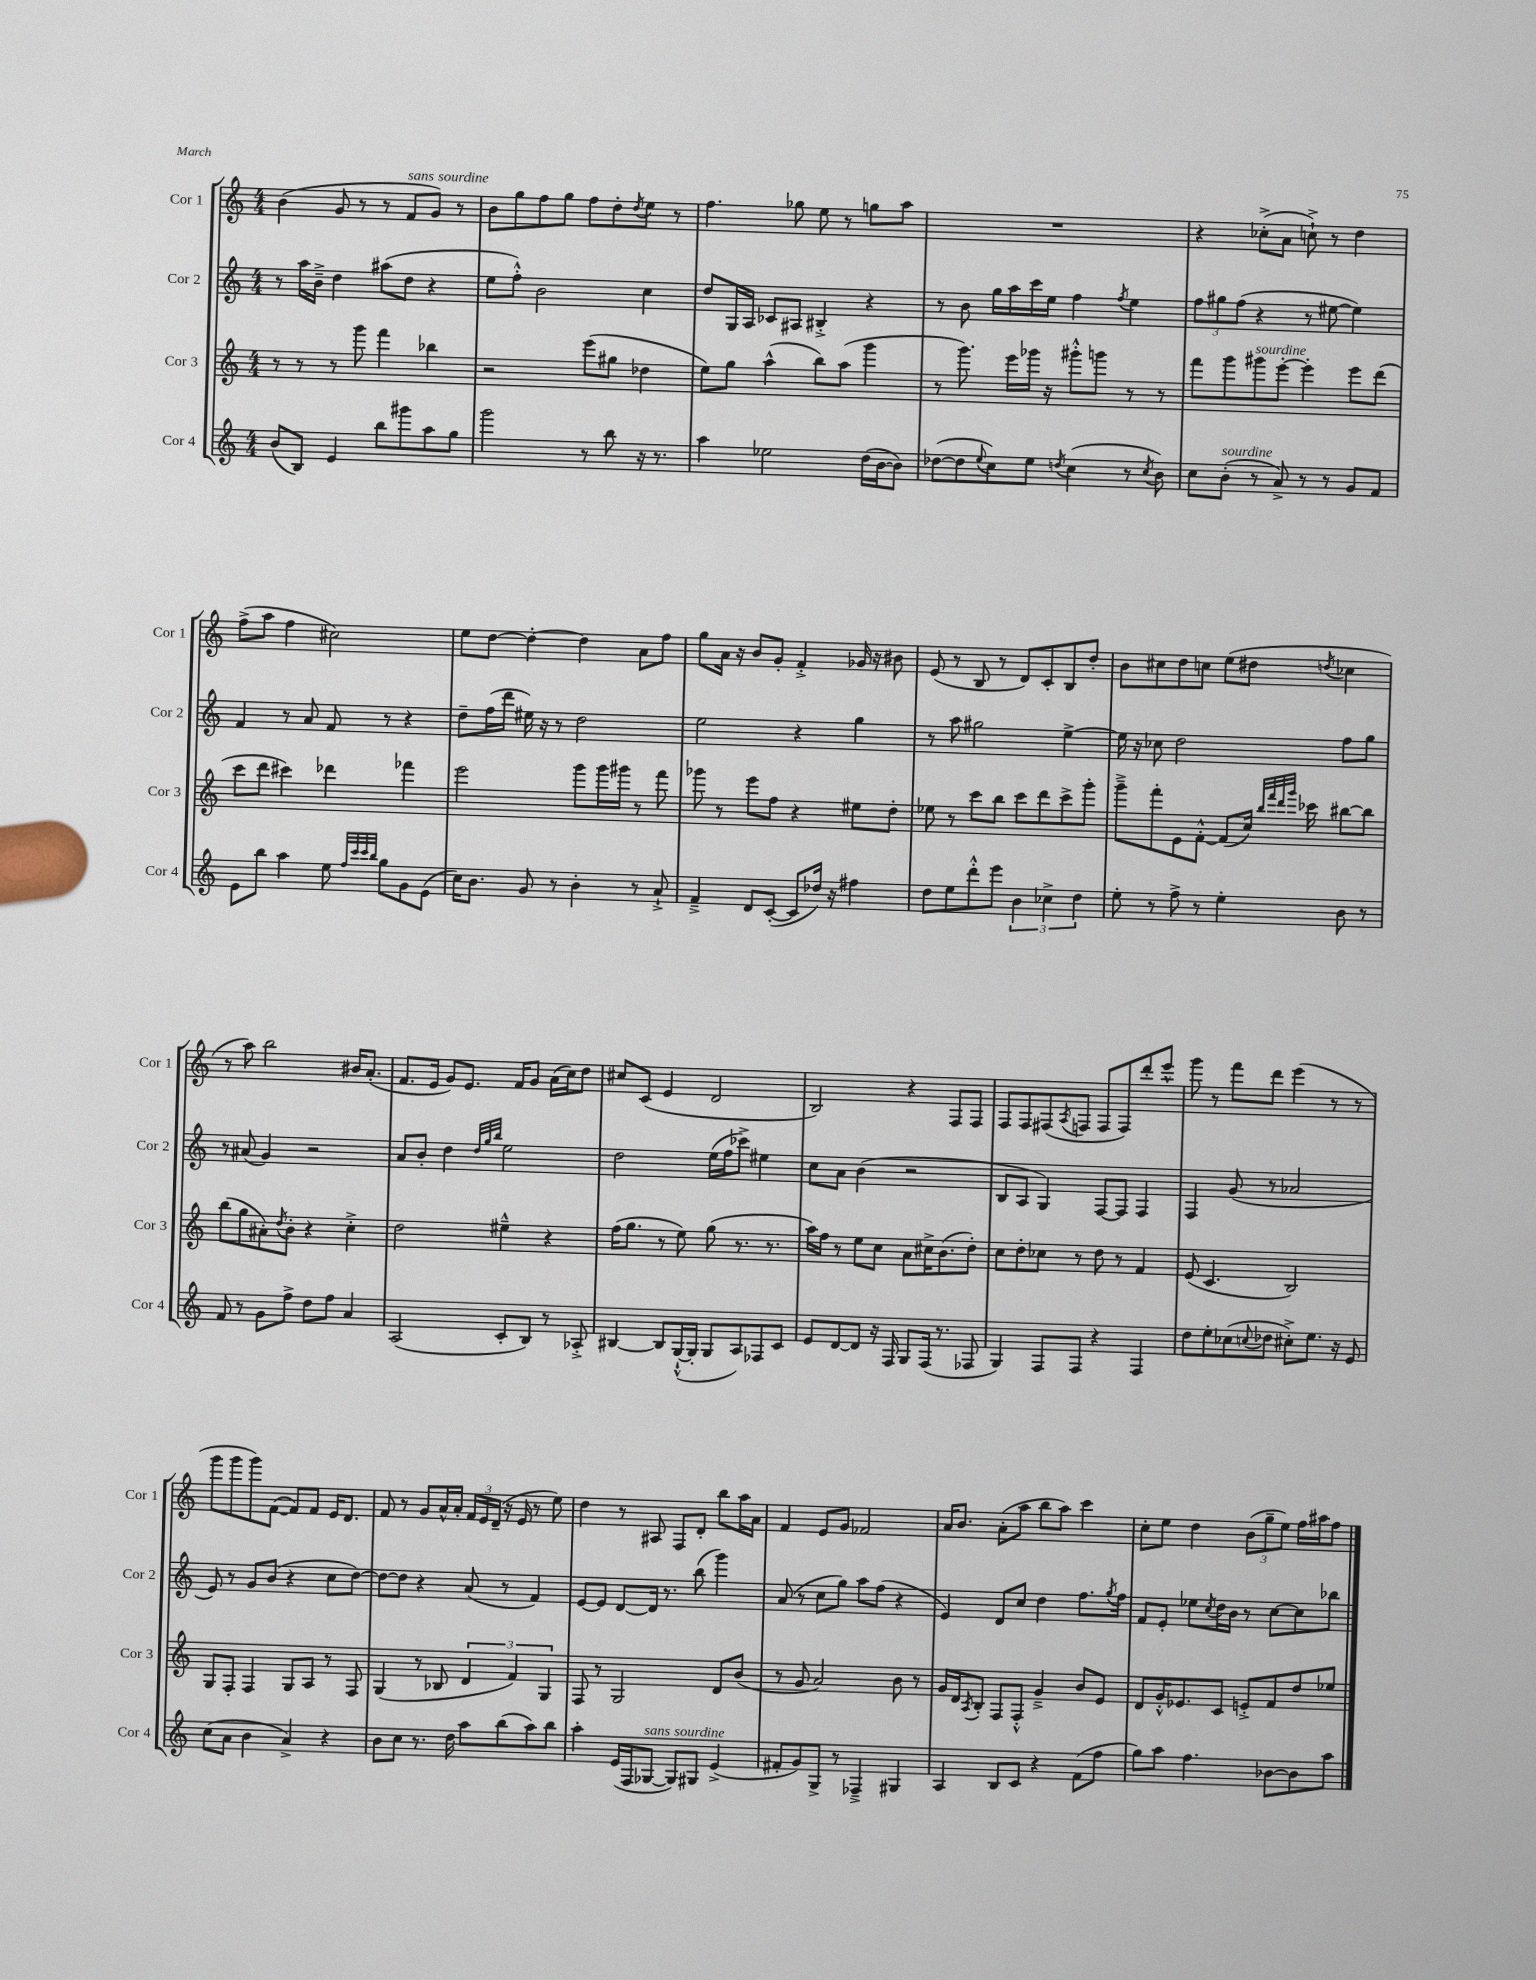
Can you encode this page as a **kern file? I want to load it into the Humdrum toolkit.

**kern	**kern	**kern	**kern
*part4	*part3	*part2	*part1
*staff4	*staff3	*staff2	*staff1
*I"Cor 4	*I"Cor 3	*I"Cor 2	*I"Cor 1
*I'Cor 4	*I'Cor 3	*I'Cor 2	*I'Cor 1
*clefG2	*clefG2	*clefG2	*clefG2
*k[]	*k[]	*k[]	*k[]
*M4/4	*M4/4	*M4/4	*M4/4
=70	=70	=70	=70
(8b/L	8r	8r	(4b\
8B/J)	8r	16aa\LL	.
.	.	16b~^\JJ	.
4e/	8r	4dd\	8g/
.	8ggg\	.	8r
8bb\L	4fff\	(8aa#X\L	8r
!	!	!	!LO:TX:a:i:t=sans sourdine
8ggg#X\	.	8dd\J	8f/L
8aa\	4bb-X\	4r	8g/J)
8gg\J	.	.	8r
=71	=71	=71	=71
2ggg\	2r	8ee\L	8b\L
.	.	8ff'^^\J)	8gg\
.	.	2b\	8ff\
.	.	.	8gg\J
8r	(8eee\L	.	8ff\L
8bb\	8gg#X\J	.	8dd'\
.	.	.	8qdd/
16r	4dd-X\	4cc\	8ee\J
8.r	.	.	.
.	.	.	8r
=72	=72	=72	=72
4aa\	8ee\L)	8dd/L	4.ff\
.	8gg\J	16G/L	.
.	.	16A/JJ	.
2ee-X\	(4aa^^\	8c-X/L	.
.	.	8A#X/J	8gg-X\
.	8bb\L)	4B#X'^/	8ee\
.	(8aa\J	.	8r
(16dd\LL	4ggg\	4r	8ggn\L
[16b\J	.	.	.
8b\J])	.	.	8aa\J
=73	=73	=73	=73
([8dd-X\L	8r	8r	1r
8dd-\]	8.ggg\)	8b\	.
8qqee/	.	.	.
8cc\)	.	16gg\LL	.
.	16eee\LL	16aa\	.
8ee\J	16ggg-X\JJ	16ccc\	.
.	16r	16ee\JJ	.
8qddn/	.	.	.
(4cc\	8ggg#X'^^\L	4ff\	.
.	8gggn\J	.	.
.	.	8qff/	.
8r	8r	4ee\	.
8qcc/	.	.	.
8b\)	8r	.	.
=74	=74	=74	=74
8cc\L	8fff\L	12ff\L	4r
.	.	12gg#X\	.
!LO:TX:a:i:t=sourdine	!	!	!
(8b'\J	8ggg\	.	.
.	.	(12ff\J	.
!	!LO:TX:a:i:t=sourdine	!	!
8r	8ggg#X\	4r	(8cc-X'^\L
8a^/)	[8eee'\J	.	8a\J
8r	4eee'\]	8r	8ccn`^\)
8r	.	[8ee#X\	8r
8g/L	8eee\L	4ee#\])	4dd\
8f/J	(8ddd\J	.	.
!!LO:LB:g=z
=75	=75	=75	=75
8e\L	8ccc\L	4f/	(8ff^\L
8bb\J	8ddd\J	.	8aa\J
4aa\	4ccc#X\)	8r	4ff\
.	.	8a/	.
8ee\	4ddd-X\	8f/	2cc#X\)
32qqff/LLL	.	.	.
32qqccc/	.	.	.
32qqccc/	.	.	.
32qqbb/JJJ	.	.	.
8gg\L	.	8r	.
8g\	4fff-X\	4r	.
(8e\J	.	.	.
=76	=76	=76	=76
16cc\KL)	2eee\	8dd~\L	8ee\L
8.b\J	.	.	.
.	.	(16ff\L	[8dd\J
.	.	16ddd\JJ	.
8g/	.	16ee#X\)	4dd'\_
.	.	16r	.
8r	.	8r	.
4b'\	8ggg\L	2dd\	4dd\]
.	16ggg\L	.	.
.	16ggg#X\JJ	.	.
8r	8r	.	8a\L
8a`^/	8fff\	.	8ff\J
=77	=77	=77	=77
4f~^/	8ggg-X\	2ee\	8gg\L
.	8r	.	16a\Jk
.	.	.	16r
8d/L	8eee\L	.	8b/L
([8c'/J	8ff\J	.	8g'/J
8c/L]	4r	4r	4f'^/
16dd-X/Jk)	.	.	.
16r	.	.	.
4ff#X\	8ee#X\L	4gg\	16g-X/
.	.	.	16r
.	8dd'\J	.	8b#X\
=78	=78	=78	=78
8dd\L	8ee-X\	8r	(8e/
8ee\	8r	8aa\	8r
8ddd'^^\	8ccc\L	2gg#X\	8B/
8eee\J	8bb\J	.	8r
6b\	8ccc\L	.	8d/L)
.	8ddd\	.	8c'/
6cc-X^\	.	.	.
.	8ccc^\	[4ee^\	8B/
6dd\	.	.	.
.	8ggg'\J	.	8dd'/J
=79	=79	=79	=79
8ee'\	8ggg~^\L	16ee\]	8b\L
.	.	16r	.
8r	8fff'\	8cc-X\	8cc#X\
8ff^\	8e\	2dd\	8dd\
8r	[8f'^^\J	.	8ccn\J
4ee'\	(8f/L]	.	(8ee\L
.	16cc/Jk)	.	8dd#X\J
.	32qqbb/LLL	.	.
.	32qqfff/	.	.
.	32qqddd/	.	.
.	32qqggg/JJJ	.	.
.	16ccc-X\	.	.
.	.	.	8qddn/
8b\	[8bb#X\L	8ff\L	4cc-X\
8r	8bb#\J]	8gg\J	.
!!LO:LB:g=z
=80	=80	=80	=80
8f/	(8bb\L	8r	8r
8r	8gg\	(8a#X/	8aa\)
8g\L	8a#X'\)	4g/)	2bb\
.	8qdd/	.	.
8ff^\J	8b'\J	.	.
8dd\L	4r	2r	.
8ff\J	.	.	.
4a/	4cc'^\	.	16b#X/KL
.	.	.	(8.a'/J
=81	=81	=81	=81
(2A/	2dd\	8a/L	8.f/L
.	.	8b'/J	.
.	.	.	16e/Jk
.	.	4dd\	8g/L)
.	.	.	8.e/J
.	.	32qqdd/LLL	.
.	.	32qqgg/	.
.	.	32qqbb/JJJ	.
8c'/L	4ee#X~^^\	2ee\	.
.	.	.	16f/KL
8B/J)	.	.	8g/J
8r	4r	.	(16a\LL
.	.	.	16cc\J)
8A-X'^/	.	.	8dd\J
=82	=82	=82	=82
[4B#X/	(16ff\KL	2dd\	8cc#X/L
.	8.gg\J	.	.
.	.	.	(8c/J
8B#/L]	8r	.	4e/
([16G`^^/L	8ee\)	.	.
16G'/JJ]	.	.	.
8G/L	(8gg\	(16ee\LL	2d/
.	.	16ff\J	.
8A/)	8.r	8ccc-X^\J)	.
8F-X/	.	4ee#X\	.
.	8.r	.	.
8c/J	.	.	.
=83	=83	=83	=83
8e/L	16aa\LL)	8cc\L	2B/)
.	16ff\JJ	.	.
[8d/	8r	8a\J	.
8d/J]	8ee\L	(4b\	.
16r	8cc\J	.	.
16F/	.	.	.
8G/L	8a\L	2r	4r
(16F/Jk	16cc#X^\K	.	.
8.r	(8.b\	.	.
.	.	.	8F/L
8F-X/	8dd'\J)	.	8F/J
=84	=84	=84	=84
4G/)	8cc\L	8B/L	8F/L
.	8dd'\	8A/J	8F/
8F/L	8cc-X\J	4G/)	(8F#X/
.	.	.	8qA/
8F/J	8r	.	8Fn/J
4r	8dd\	[8F/L	8F/L
.	8r	8F/J]	8F/)
4F/	4f/	4F/	8ddd'/
.	.	.	8eee^^/J
=85	=85	=85	=85
8dd\L	(8e/	4F/	8ggg\
8ee'\	4.c/	.	8r
(8cc-X\	.	(8g/	8fff\L
8qqccn/	.	.	.
8dd-X\J	.	8r	8ddd\J
8cc#X'^\L)	2B/)	2a-X/	(4eee\
8.ee\J	.	.	.
.	.	.	8r
16r	.	.	.
8e/	.	.	8r
!!LO:LB:g=z
=86	=86	=86	=86
(8cc\L	8G/L	8e/)	8ggg\L
8a\J	8F'/J	8r	8ggg\
4b\	4F/	8g/L	8ggg\)
.	.	(8b/J	([8f\J
4a^/)	8G/L	4r	8f/L])
.	8A/J	.	8f/J
4r	8r	8cc\L	16e/KL
.	.	.	8.d/J
.	8F/	[8dd\J)	.
=87	=87	=87	=87
8b\L	(4G/	8dd\L_	8f/
8cc\J	.	8dd\J]	8r
8.r	8r	4r	8g/L
.	8B-X/	.	16a^^/L
16dd\	.	.	16a'/JJ
8aa\L	6d/	(8a/	24f/LL
.	.	.	24e/
.	.	.	(24d~/JJ
(8bb\	.	8r	16r
.	6f/)	.	.
.	.	.	16e/
8aa\)	.	4f/)	8r
.	6G/	.	.
8bb\J	.	.	8ee\)
=88	=88	=88	=88
4aa'\	8F/	[8e/L	4dd\
.	8r	8e/J]	.
(16e/LL	2G/	[8d/L	8r
16F/J	.	.	.
!LO:TX:a:i:t=sans sourdine	!	!	!
[8G-X/J	.	16d/Jk]	8A#X/
.	.	8.r	.
8G-/L])	.	.	8F/L
8G#X/J	.	(8bb\	8d'/J
(4e^/	8d/L	4ggg\)	8bb\L
.	(8b/J	.	16aa\L
.	.	.	16a\JJ
=89	=89	=89	=89
8f#X'/L	8r	(8a/	4f/
8g/)	8g/	8r	.
8G^/J	2a/)	8cc\L	8e/L
8r	.	8gg\J)	8g/J
4F-X~^/	.	8aa\L	2f-X/
.	.	(8ff\J	.
4G#X/	8b\	4r	.
.	8r	.	.
=90	=90	=90	=90
4A/	16g/LL	4e/)	16a/KL
.	16d/J	.	8.b/J
.	8qA/	.	.
.	8B'/J	.	.
8B/L	8F/L	8d/L	(8a'\L
8c/J	8F'^^/J	8cc/J	8aa\J
4r	4g~^/	4dd\	8bb\L
.	.	.	8aa\J)
(8f\L	8b/L	8.ff\L	4ccc\
8ff\J	8e/J	.	.
.	.	8qgg/	.
.	.	16ff\Jk	.
=91	=91	=91	=91
8gg\L)	8d/L	8f/L	8cc'\L
8aa\J	16g'^^/K	8e'/J	8ee\J
.	8.e-X/	.	.
4.ff\	.	8ee-X\L	4dd\
.	.	8qcc/	.
.	8c/J	16dd\L	.
.	.	16b\JJ	.
.	8en'^/L	8r	(12b\L
.	.	.	12gg~\
[8b-X\L	8f/	[8cc\L	.
.	.	.	12ee\J)
8b-\]	8dd/	8cc\]	16ff\LL
.	.	.	16aa#X\J
8aa\J	8ee-X/J	8bb-X\J	8ff\J
==	==	==	==
*-	*-	*-	*-
